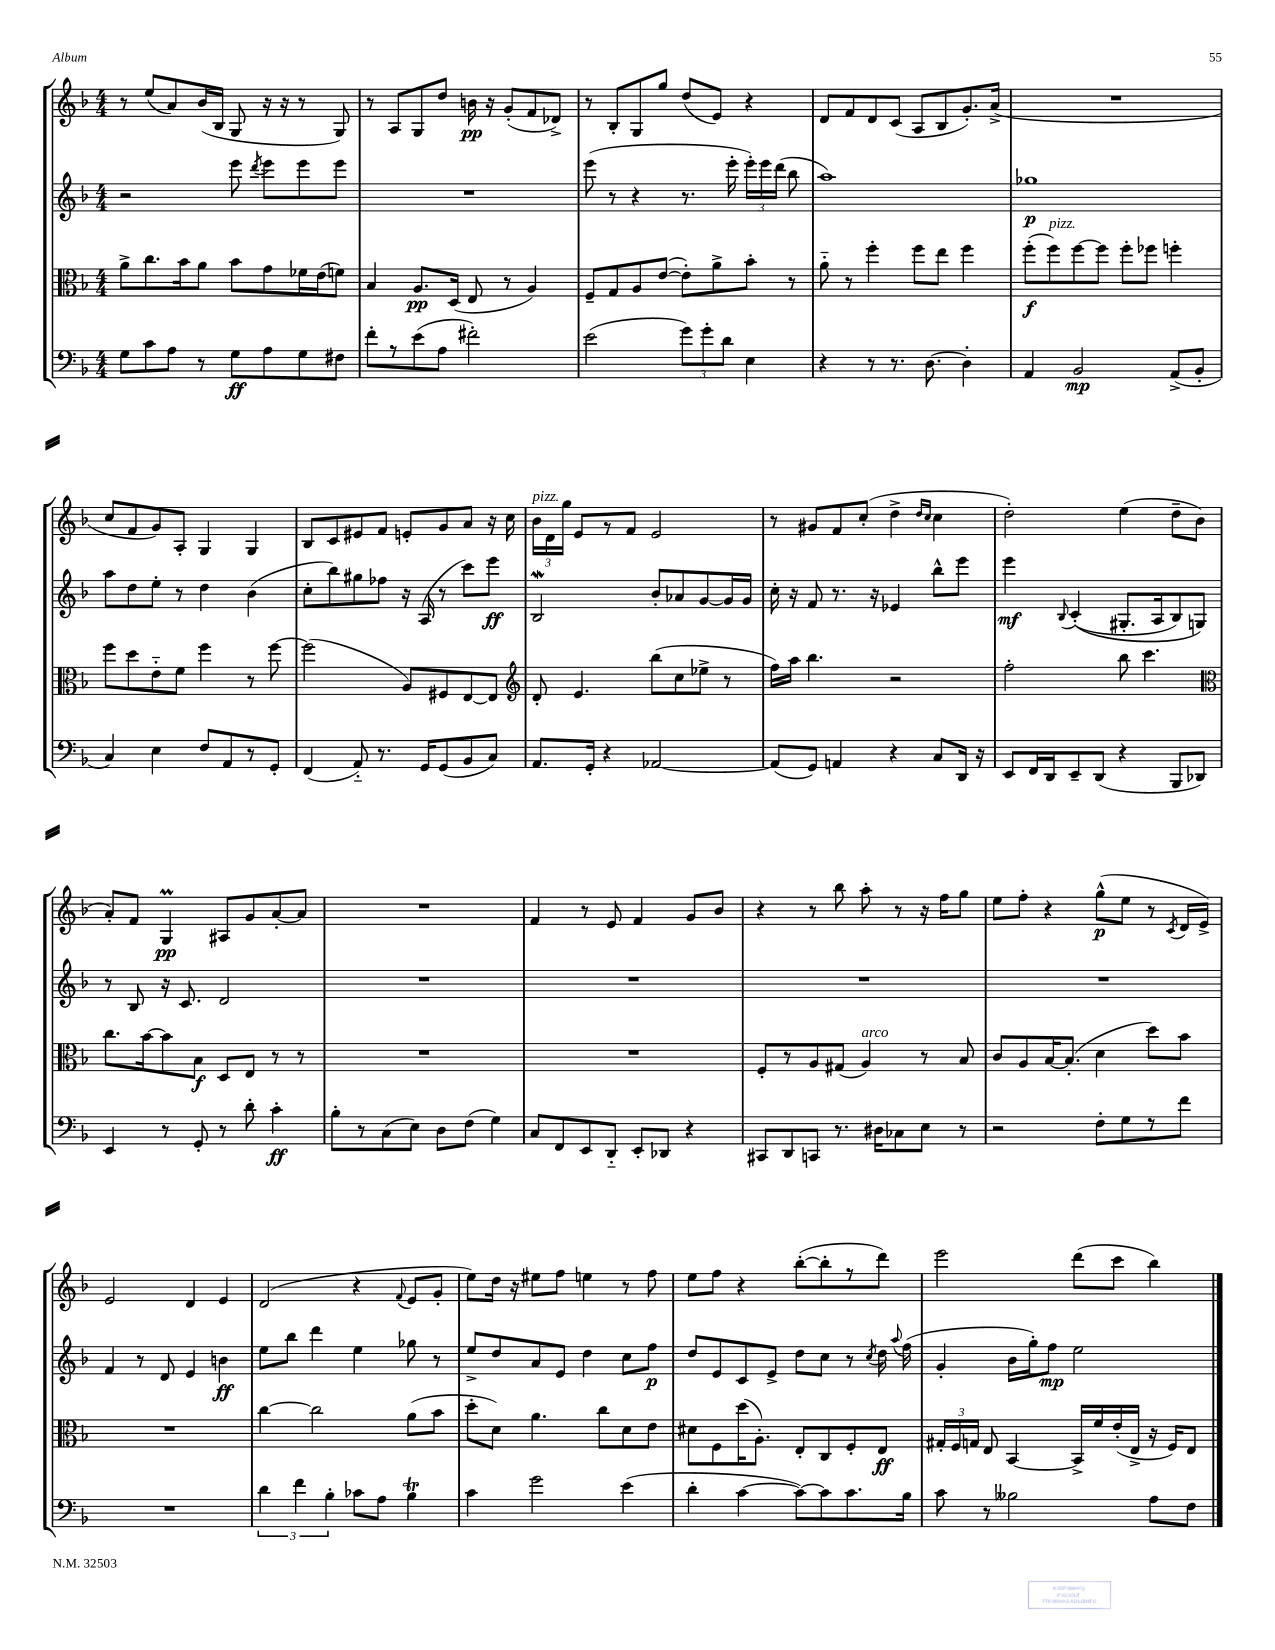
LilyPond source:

<<
\new StaffGroup <<
\new Staff = "s0" {
    \clef treble \key f \major \numericTimeSignature \time 4/4
    \autoBeamOff r8 e''8[( a'8) bes'16( bes16] g8 r16 r16 r8 g8) |
    r8 a8[ g8 d''8] b'16\pp r16 g'8[-.( f'8 des'8]->) |
    r8 bes8[-. g8 g''8] d''8[( e'8]) r4 |
    d'8[ f'8 d'8 c'8]( a8[ bes8 g'8.-.) a'16]->( |
    R1 |
    c''8[ f'8 g'8) a8]-. g4 g4 |
    bes8[ c'8 eis'8 f'8] e'8[-. g'8 a'8] r16 c''16 |
    \tuplet 3/2 { bes'16[^\markup { \italic "pizz." } d'16 g''16] } e'8[ r8 f'8] e'2 |
    r8 gis'8[ f'8 c''8]-.( d''4-> \grace { d''16[ c''16] } c''4 |
    d''2-.) e''4( d''8[-- bes'8] |
    a'8[-.) f'8] g4\prall\pp ais8[ g'8 a'8~-. a'8] |
    R1 |
    f'4 r8 e'8 f'4 g'8[ bes'8] |
    r4 r8 bes''8 a''8-. r8 r16 f''16[ g''8] |
    e''8[ f''8]-. r4 g''8[-^\p( e''8] r8 \acciaccatura { c'8 } d'16[ e'16]->) |
    e'2 d'4 e'4 |
    d'2( r4 \appoggiatura { f'8 } e'8[ g'8]-. |
    e''8[) d''16] r16 eis''8[ f''8] e''4 r8 f''8 |
    e''8[ f''8] r4 bes''8[~-.( bes''8-. r8 d'''8]) |
    e'''2 d'''8[( c'''8] bes''4) \bar "|." |
}
\new Staff = "s1" {
    \clef treble \key f \major \numericTimeSignature \time 4/4
    \autoBeamOff r2 e'''8 \acciaccatura { d'''8 } e'''8[ e'''8 e'''8] |
    R1 |
    e'''8( r8 r4 r8. e'''16-. \tuplet 3/2 { e'''16[-.) e'''16 d'''16]( } bes''8 |
    a''1) |
    ges''1\p |
    a''8[ d''8 e''8]-. r8 d''4 bes'4( |
    c''8[-. bes''8) gis''8 fes''8] r16 a16( r8 c'''8[) e'''8]\ff |
    bes2\mordent bes'8[-. aes'8 g'8~ g'16 g'16] |
    c''16-. r16 f'8 r8. r16 ees'4 bes''8[-^ e'''8] |
    e'''4\mf \appoggiatura { bes8 } c'4-.(\( gis8.[-. a16 bes8) g8]\) |
    r8 bes8 r16 c'8. d'2 |
    R1 |
    R1 |
    R1 |
    R1 |
    f'4 r8 d'8 e'4 b'4\ff |
    e''8[ bes''8] d'''4 e''4 ges''8 r8 |
    e''8[-> d''8 a'8 e'8] d''4 c''8[ f''8]\p |
    d''8[ e'8 c'8 e'8]-> d''8[ c''8] r8 \acciaccatura { c''8 } d''16 \appoggiatura { a''8 } f''16( |
    g'4-. bes'16[ g''16-.) f''8]\mp e''2 \bar "|." |
}
\new Staff = "s2" {
    \clef alto \key f \major \numericTimeSignature \time 4/4
    \autoBeamOff a'8[-> c''8. bes'16 a'8] bes'8[ g'8 fes'16 e'16( f'8]) |
    bes4 a8.[\pp d16]( e8 r8 a4) |
    f8[-- g8 a8 e'8]~( e'8[-.) a'8-> bes'8]-. r8 |
    a'8-_ r8 f''4-. f''8[ e''8] f''4 |
    f''8[-.\f( f''8^\markup { \italic "pizz." }) f''8~ f''8] f''8[-. fes''8] f''4-. |
    f''8[ d''8 e'8-_ f'8] f''4 r8 f''8~ |
    f''2( a8[) fis8 e8~ e8] |
    \clef treble d'8-. e'4. bes''8[( c''8 ees''8]-> r8 |
    f''16[) a''16] bes''4. r2 |
    f''2-. bes''8 c'''4. |
    \clef alto c''8.[ bes'16~ bes'8 bes8]\f d8[ e8] r8 r8 |
    R1 |
    R1 |
    f8[-. r8 a8 gis8]( a4^\markup { \italic "arco" }) r8 bes8 |
    c'8[ a8 bes16~ bes8.]-.( d'4 d''8[) bes'8] |
    R1 |
    c''4~ c''2 a'8[( bes'8] |
    d''8[-. d'8]) a'4. c''8[ d'8 e'8] |
    dis'8[ f8 d''16( a8.]-.) e8[-. c8 f8-. e8]\ff |
    \tuplet 3/2 { gis16[-. f16 g16] } e8 bes,4~ bes,16[-> f'16 e'16-.( e16]-> r16 f16[) e8] \bar "|." |
}
\new Staff = "s3" {
    \clef bass \key f \major \numericTimeSignature \time 4/4
    \autoBeamOff g8[ c'8 a8] r8 g8[\ff a8 g8 fis8] |
    f'8[-. r8 e'8( a8] fis'2-.) |
    e'2( \tuplet 3/2 { g'8[) g'8-. d'8] } e4 |
    r4 r8 r8. d8.~ d4-. |
    a,4 bes,2\mp a,8[->( bes,8]-. |
    c4) e4 f8[ a,8 r8 g,8]-. |
    f,4( a,8-_) r8. g,16[ g,8( bes,8 c8]) |
    a,8.[ g,16]-. r4 aes,2~ |
    aes,8[( g,8]) a,4 r4 c8[ d,16] r16 |
    e,8[ f,16 d,16 e,8-- d,8]( r4 bes,,8[ des,8]) |
    e,4 r8 g,8-. r8 d'8-. c'4-.\ff |
    bes8[-. r8 c8( e8]) d8[ f8]( g4) |
    c8[ f,8 e,8 d,8]-_ e,8[-. des,8] r4 |
    cis,8[ d,8 c,8] r8. dis16[ ces8 e8] r8 |
    r2 f8[-. g8 r8 f'8] |
    R1 |
    \tuplet 3/2 { d'4 f'4 bes4-. } ces'8[ a8] bes4\trill |
    c'4 g'2 e'4( |
    d'4-. c'4~ c'8[~) c'8 c'8. bes16] |
    c'8 r8 beses2 a8[ f8] \bar "|." |
}
>>
>>
\layout { \context { \Score \remove "Bar_number_engraver" } }
